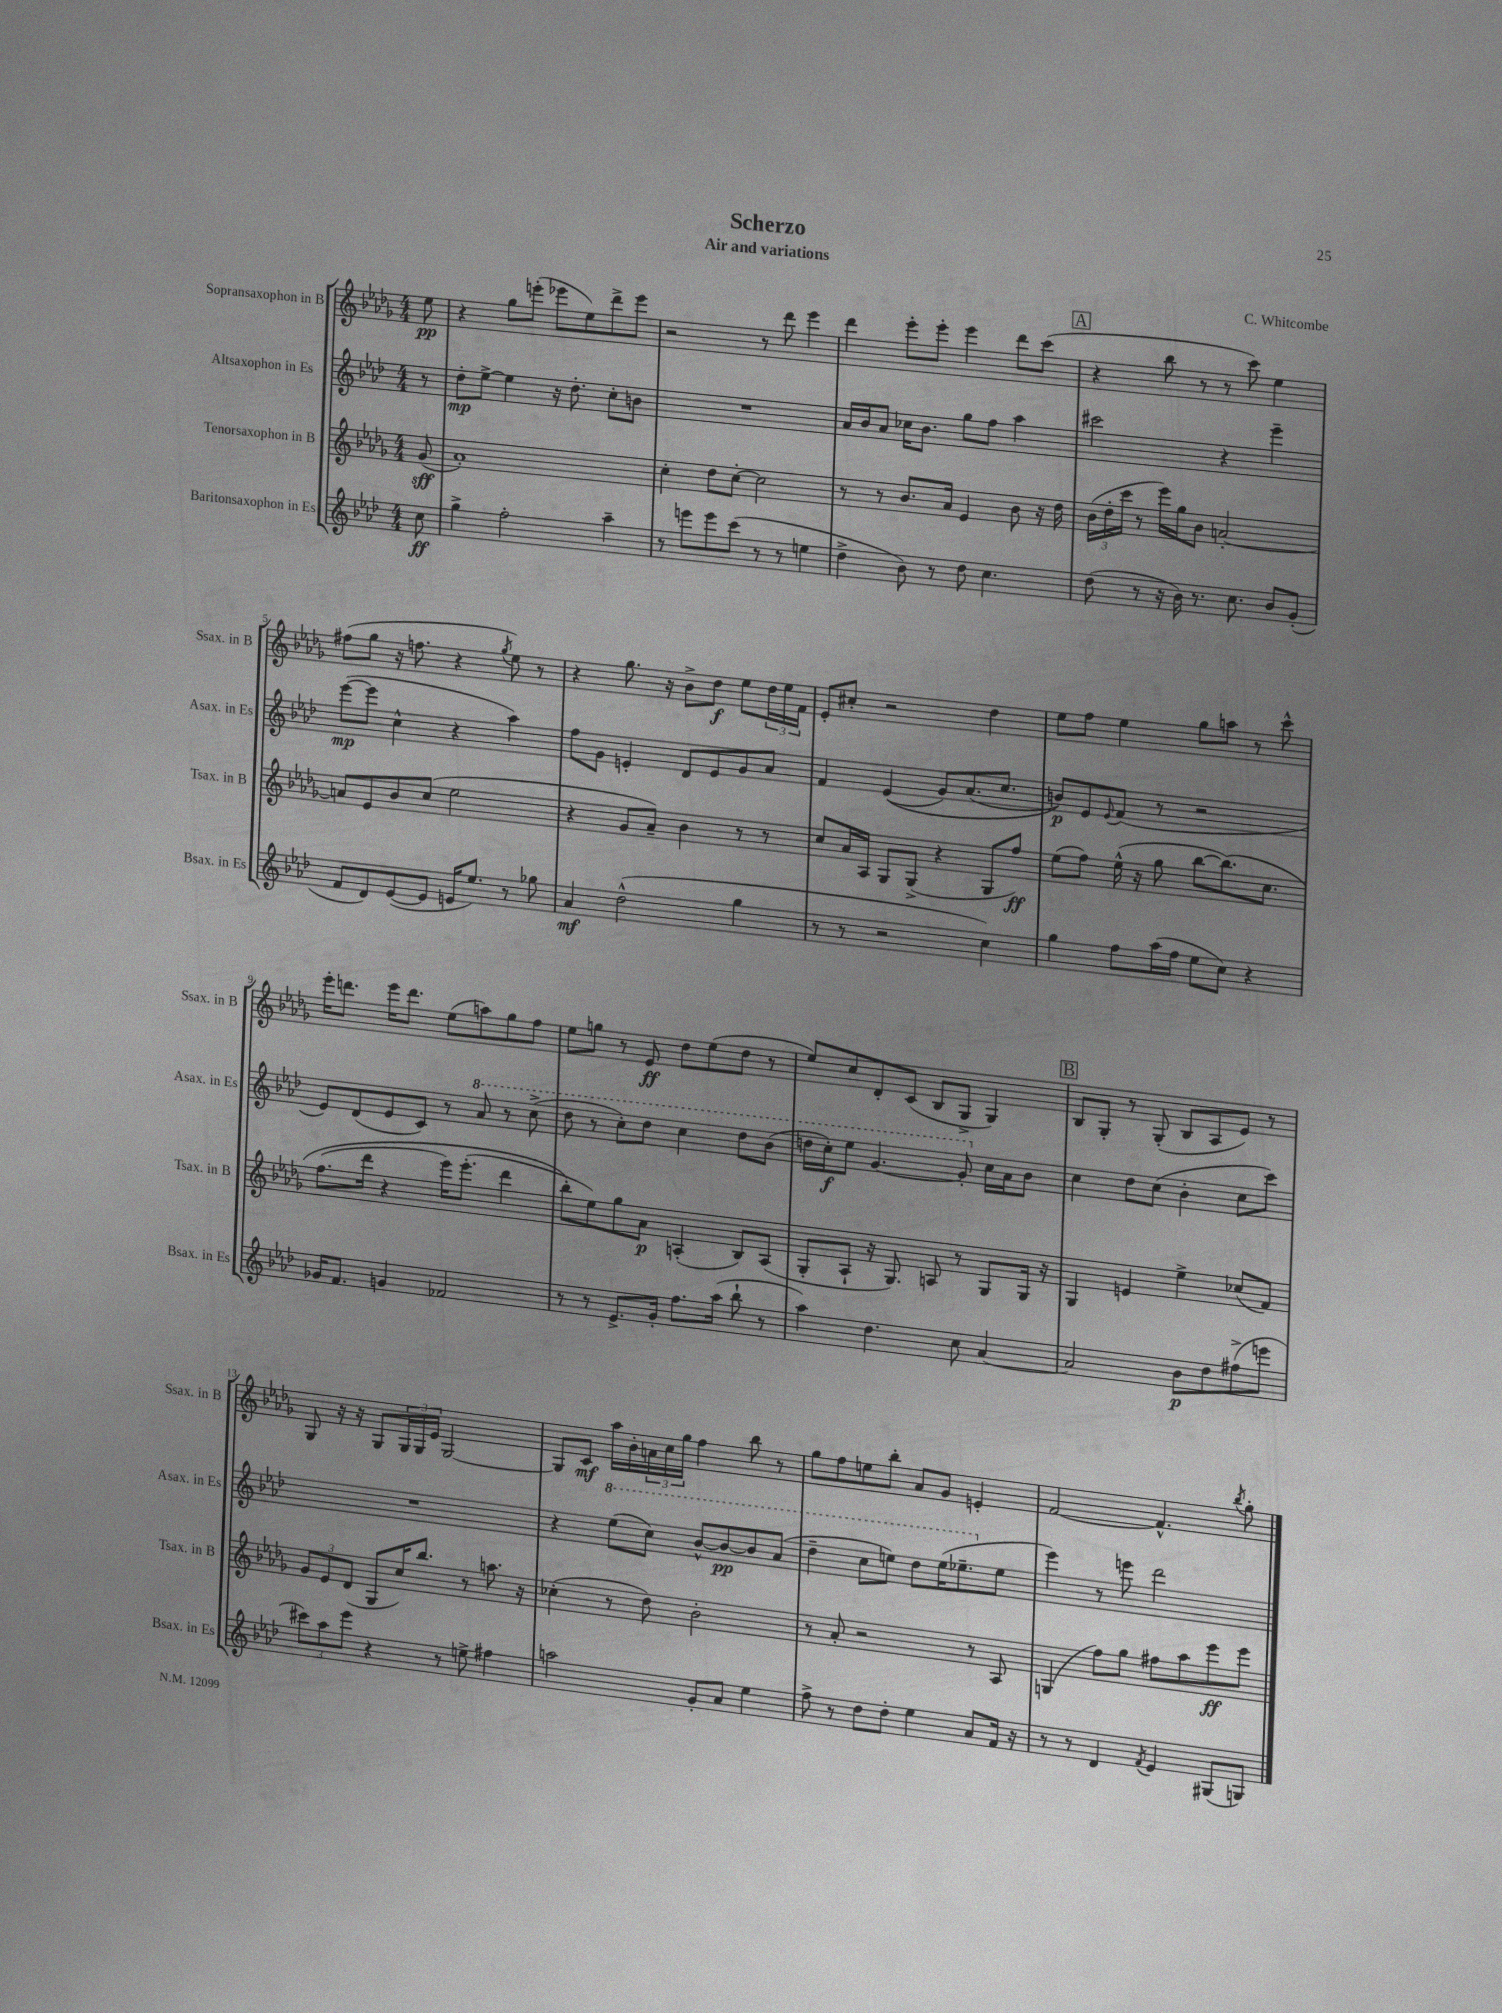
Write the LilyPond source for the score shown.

\header { title = "Scherzo" composer = "C. Whitcombe" subtitle = "Air and variations" }
<<
\new StaffGroup <<
\new Staff = "s0" \with { instrumentName = "Sopransaxophon in B" shortInstrumentName = "Ssax. in B" } {
    \clef treble \key des \major \numericTimeSignature \time 4/4 \partial 8
    ees''8\pp |
    r4 ges''8 e'''8-.( ees'''8 ees''8) des'''8-> ees'''8 |
    r2 r8 des'''8 ees'''4 |
    des'''4 ees'''8-. ees'''8-. ees'''4 des'''8 c'''8( |
    \mark \markup { \box "A" } r4 bes''8 r8 r8 c'''8) ees''4 |
    fis''8( ges''8 r16 f''8. r4 \acciaccatura { ges''8 } ees''8) r8 |
    r4 ges''8. r16 bes'8-> des''8\f ees''8 \tuplet 3/2 { des''16 ees''16 f'16 } |
    ees'8-. cis''8-. r2 des''4 |
    ees''8 f''8 ees''4 ges''8 a''8 r8 c'''8-^ |
    ees'''16-. d'''8. ees'''16 d'''8. ees''8( a''8) ges''8 f''8 |
    ees''8 g''8 r8 ees'8\ff des''8 ees''8( des''8 r8 |
    ees''8) c''8 des'8-. c'8( bes8 ges8-> ges4) |
    \mark \markup { \box "B" } bes8 ges8-. r8 ges8-.( bes8 aes8 ees'8) r8 |
    ges8 r16 r16 ges8 \tuplet 3/2 { ges16 ges16 ees'16 } ges2~ |
    ges8 c'8\mf aes''16 bes'16-. \tuplet 3/2 { a'16 c''16 ges''16 } f''4 bes''8 r8 |
    ges''8 f''8 e''8 bes''8-. aes'8 ges'8 e'4-. |
    f'2~ f'4.-^ \acciaccatura { bes''8 } ges''8-. \bar "|." |
}
\new Staff = "s1" \with { instrumentName = "Altsaxophon in Es" shortInstrumentName = "Asax. in Es" } {
    \clef treble \key aes \major \numericTimeSignature \time 4/4 \partial 8
    r8 |
    des''8-.\mp ees''8~-> ees''4 r16 des''8.-. c''8-. b'8 |
    R1 |
    aes'16 bes'16 aes'8 ces''16 bes'8. g''8 f''8 aes''4 |
    \mark \markup { \box "A" } cis'''2 r4 ees'''4-- |
    ees'''8~\mp( ees'''8 c''4-^ r4 aes''4) |
    f''8 g'8 e'4-. des'8 e'8 g'8 aes'8 |
    f'4 ees'4(\( g'8) aes'8.( c''8. |
    b'8\p)\) ees'8 \appoggiatura { ees'8 } f'8( r8 r2 |
    ees'8) des'8( ees'8 c'8) r8 \ottava #1 aes''8 r8 c'''8->( |
    des'''8 r8 c'''8-.) des'''8 c'''4 des'''8 bes''8( |
    d'''16 c'''16-.\f) ees'''8 g''4.~ g''8-. \ottava #0 c''16 aes'16 bes'8 |
    \mark \markup { \box "B" } c''4 des''8 c''8( bes'4-. c''8 c'''8) |
    R1 |
    r4 \ottava #1 ees'''8( c'''8) bes''8~-^ bes''8~\pp bes''8 aes''8( |
    des'''4-- c'''8 e'''8) des'''8 e'''16( ees'''8.-- \ottava #0 ees''8 |
    ees'''4) r8 e'''8 des'''2 \bar "|." |
}
\new Staff = "s2" \with { instrumentName = "Tenorsaxophon in B" shortInstrumentName = "Tsax. in B" } {
    \clef treble \key des \major \numericTimeSignature \time 4/4 \partial 8
    ges'8\sff( |
    aes'1-.) |
    c''4-. des''8 c''8~-. c''2 |
    r8 r8 bes'8. aes'16 ees'4 bes'8 r16 des''16 |
    \mark \markup { \box "A" } \tuplet 3/2 { bes'16( des''16-. c'''16 } r8 ees'''16) ges''16 bes'8 a'2~-. |
    a'8 ees'8 bes'8 c''8( ees''2 |
    r4 ges'8 aes'8--) bes'4 r8 r8 |
    c''8 aes'16 aes16 ges8 ges8->( r4 ges8 f''8\ff) |
    ees''8( f''8) ees''16-^( r16 ges''8 bes''8~ bes''8.)\( c''8. |
    f''8.( des'''16 r4 ees'''16) ees'''8.-.( des'''4 |
    bes''8-.\) ees''8) ges''8 aes'8\p a4-.( bes8) a8( |
    ges8-. aes8-! r16 ges8.) a8 r8 ges8 ges16 r16 |
    \mark \markup { \box "B" } ges4 e'4 ees''4-> ces''8( f'8) |
    \tuplet 3/2 { ges'8 ees'8 des'8( } ges8 c''16) bes''8. r8 a''8. r16 |
    ces''4-.( r8 des''8) bes'2-. |
    r8 aes'8-. r2 r8 aes8 |
    g4( f''8) ges''8 fis''8 aes''8 ees'''8\ff ees'''8 \bar "|." |
}
\new Staff = "s3" \with { instrumentName = "Baritonsaxophon in Es" shortInstrumentName = "Bsax. in Es" } {
    \clef treble \key aes \major \numericTimeSignature \time 4/4 \partial 8
    c''8\ff |
    g''4-> f''2-. aes''4-- |
    r8 e'''8 e'''8 c'''8( r8 r8 e''4 |
    des''4-> bes'8) r8 des''8 c''4. |
    \mark \markup { \box "A" } des''8( r8 r16 bes'16) r8. c''8. bes'8 g'8-.( |
    f'8 des'8) ees'8~( ees'8 e'16 ees''8.) r8 ges''8 |
    aes'4\mf des''2-^( g''4 |
    r8 r8 r2 c''4) |
    g''4 f''8 aes''16( f''16 ees''8 c''8) r4 |
    ges'16 f'8. g'4 fes'2 |
    r8 r8 ees'8.-> g'16-. f''8. aes''16( bes''8-! r8 |
    aes''4) des''4. c''8 aes'4~ |
    \mark \markup { \box "B" } aes'2 bes'8\p des''8 fis''8->( e'''8 |
    \tuplet 3/2 { cis'''8) aes''8 ees'''8 } r4 r8 e''8-> fis''4 |
    a''2 g'8-. aes'8 ees''4 |
    f''8-> r8 des''8 des''8-. ees''4 aes'8 f'16 r16 |
    r8 r8 des'4 \acciaccatura { f'8 } ees'4 gis8( g8) \bar "|." |
}
>>
>>
